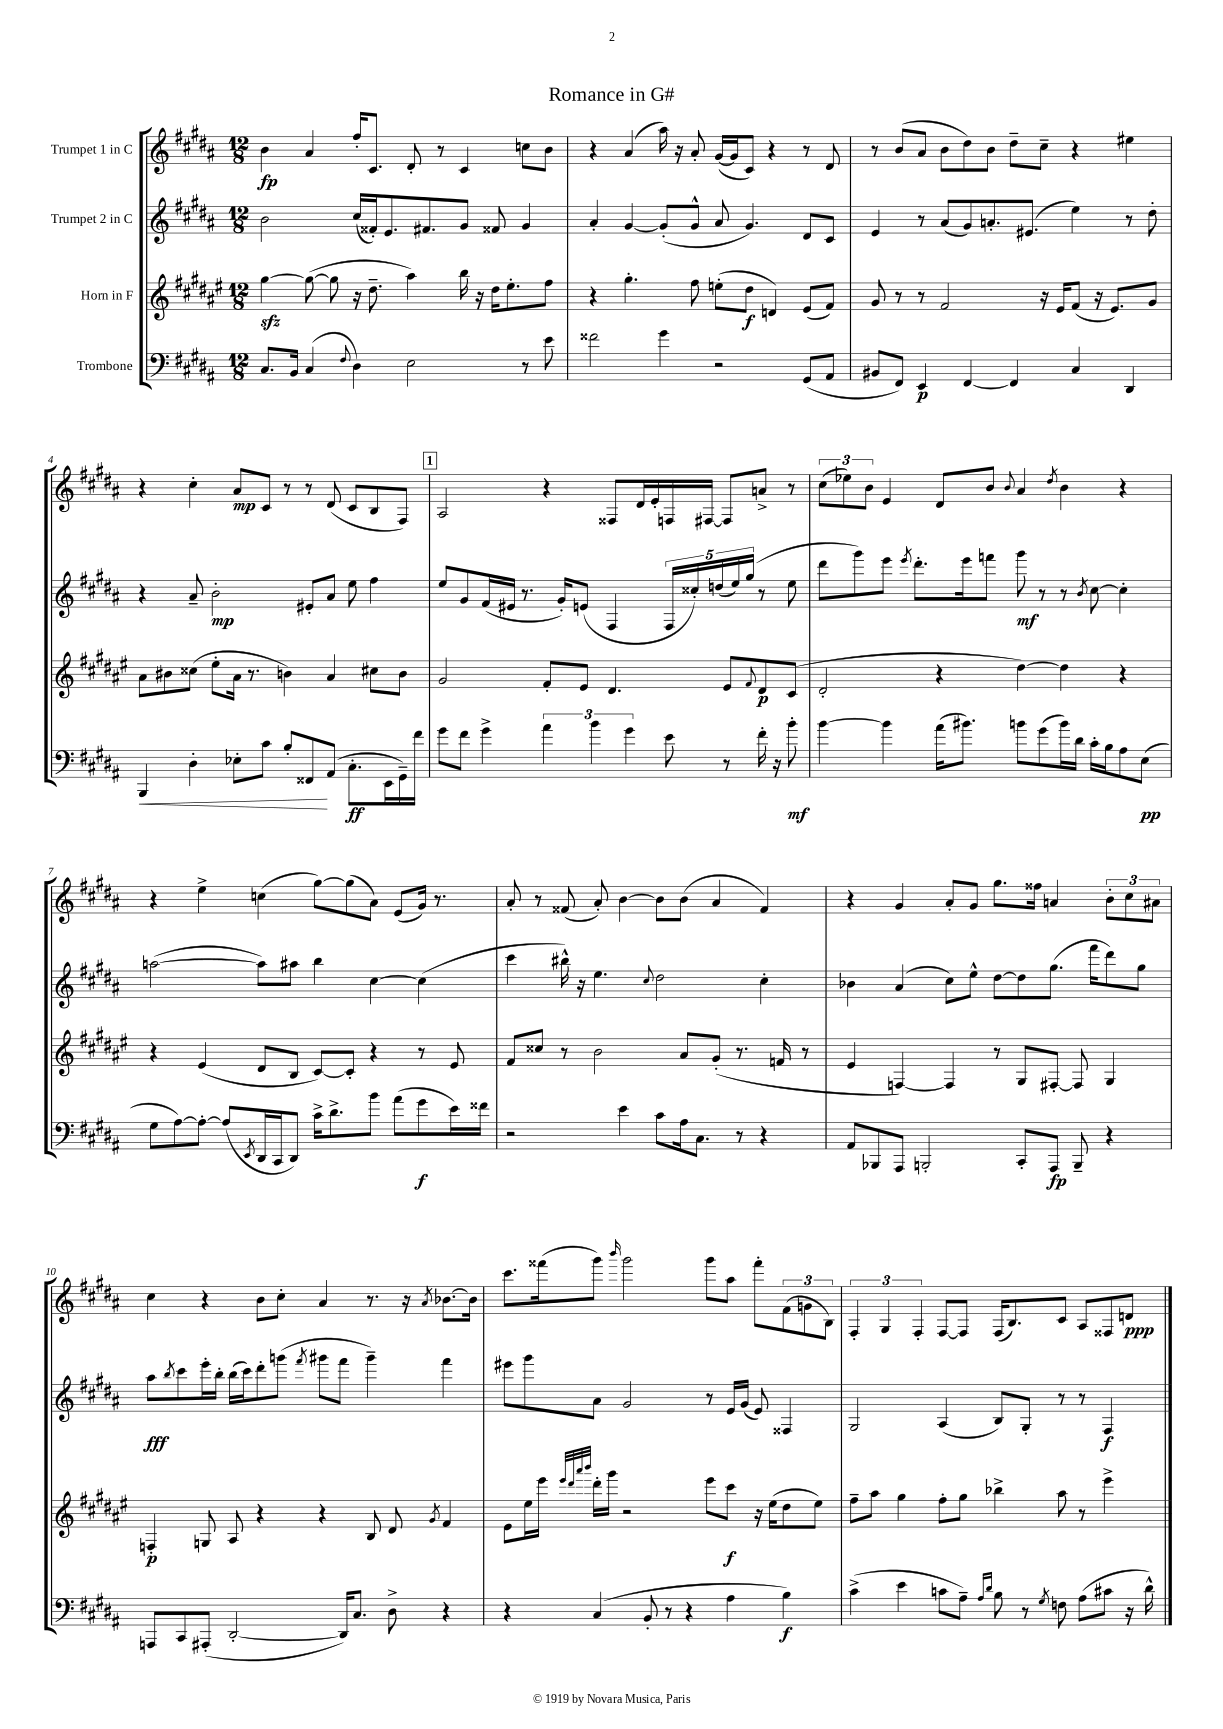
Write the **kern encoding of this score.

**kern	**dynam	**kern	**dynam	**kern	**dynam	**kern	**dynam
*part4	*part4	*part3	*part3	*part2	*part2	*part1	*part1
*staff4	*staff4	*staff3	*staff3	*staff2	*staff2	*staff1	*staff1
*I"Trombone	*	*I"Horn in F	*	*I"Trumpet 2 in C	*	*I"Trumpet 1 in C	*
*clefF4	*	*clefG2	*	*clefG2	*	*clefG2	*
*k[f#c#g#d#a#]	*	*k[f#c#g#d#a#e#]	*	*k[f#c#g#d#a#]	*	*k[f#c#g#d#a#]	*
*M12/8	*	*M12/8	*	*M12/8	*	*M12/8	*
=1	=1	=1	=1	=1	=1	=1	=1
8.C#/L	.	[4gg#zz\	.	2b\	.	4b\	fp
16BB/Jk	.	.	.	.	.	.	.
(4C#/	.	(8gg#\_	.	.	.	4a#/	.
.	.	8gg#\]	.	.	.	.	.
8qqF#/	.	.	.	.	.	.	.
4D#\)	.	16r	.	(16cc#/LL	.	16ff#'/KL	.
.	.	8.dd#~\	.	16f##X'/J)	.	8.c#/J	.
.	.	.	.	8.e/	.	.	.
2E\	.	4aa#\)	.	.	.	8d#'/	.
.	.	.	.	8.f#X/	.	.	.
.	.	.	.	.	.	8r	.
.	.	16bb\	.	8g#/J	.	4c#/	.
.	.	16r	.	.	.	.	.
.	.	16dd#\KL	.	8f##X/	.	.	.
.	.	8.ee#'\	.	.	.	.	.
8r	.	.	.	4g#/	.	8ccn\L	.
8e\	.	8ff#\J	.	.	.	8b\J	.
=2	=2	=2	=2	=2	=2	=2	=2
2f##X\	.	4r	.	4a#'/	.	4r	.
.	.	4.gg#'\	.	[4g#/	.	(4a#/	.
4g#\	.	.	.	(8g#'/L]	.	16aa#\)	.
.	.	.	.	.	.	16r	.
.	.	8ff#\	.	8g#^^/J	.	8a#'/	.
2r	.	(8een'\L	.	8a#/	.	([16g#/LL	.
.	.	.	.	.	.	16g#/J]	.
.	.	8dd#\J	f	4.g#/)	.	8c#/J)	.
.	.	4dn/)	.	.	.	4r	.
(8GG#/L	.	(8e#/L	.	8d#/L	.	8r	.
8AA#/J	.	8f#/J)	.	8c#/J	.	8d#/	.
=3	=3	=3	=3	=3	=3	=3	=3
8BB#X/L	.	8g#/	.	4e/	.	8r	.
8FF#/J)	.	8r	.	.	.	(8b/L	.
4EE/	p	8r	.	8r	.	8a#/J	.
.	.	2f#/	.	(8a#/L	.	8b\L	.
[4FF#/	.	.	.	8g#/)	.	8dd#\)	.
.	.	.	.	8.an'/	.	8b\J	.
4FF#/]	.	.	.	.	.	8dd#~\L	.
.	.	.	.	(8.e#X/J	.	.	.
.	.	16r	.	.	.	8cc#~\J	.
.	.	16e#/KL	.	.	.	.	.
4C#/	.	(8f#/J	.	4ee\)	.	4r	.
.	.	16r	.	.	.	.	.
.	.	8.e#/L)	.	.	.	.	.
4DD#/	.	.	.	8r	.	4ee#X\	.
.	.	8g#/J	.	8dd#'\	.	.	.
!!LO:LB:g=z
=4	=4	=4	=4	=4	=4	=4	=4
!	!LO:HP:b	!	!	!	!	!	!
4BBB/	<	8a#\L	.	4r	.	4r	.
.	.	8b#X\	.	.	.	.	.
4D#'\	.	(8cc##X\J	.	8a#~/	.	4cc#'\	.
.	.	8ee#'\L	.	2b'\	mp	.	.
8E-X'\L	.	16a#\Jk	.	.	.	8a#/L	mp
.	.	8.r	.	.	.	.	.
8c#\J	.	.	.	.	.	8c#/J	.
8B'/L	.	4bn\)	.	.	.	8r	.
8FF##X/	.	.	.	8e#X'/L	.	8r	.
(8AA#/J	[	4a#/	.	8a#/J	.	(8d#/	.
8.C#'\L	ff	.	.	8ee\	.	8c#/L	.
.	.	8cc#X\L	.	4ff#\	.	8B/	.
16EE\L	.	.	.	.	.	.	.
16GG#~\)	.	8b\J	.	.	.	8F#/J)	.
16f#\JJ	.	.	.	.	.	.	.
!!LO:REH:place=s1:t=1
=5	=5	=5	=5	=5	=5	=5	=5
8g#\L	.	2g#/	.	8ee/L	.	2A#/	.
8f#\J	.	.	.	8g#/	.	.	.
4g#^\	.	.	.	(16f#/L	.	.	.
.	.	.	.	16e#X/JJ	.	.	.
.	.	.	.	8.r	.	.	.
6a#\	.	8f#'/L	.	.	.	4r	.
.	.	.	.	16g#'/KL)	.	.	.
.	.	8e#/J	.	(8en/J	.	.	.
6b\	.	.	.	.	.	.	.
.	.	4.d#/	.	4F#/	.	8F##X/L	.
6g#\	.	.	.	.	.	.	.
.	.	.	.	.	.	16d#/L	.
.	.	.	.	.	.	16e'/	.
8e\	.	.	.	20F#/LL	.	16Fn/	.
.	.	.	.	20cc##X'/)	.	.	.
.	.	.	.	.	.	[16F#X/JJ	.
.	.	.	.	(20ddn/	.	.	.
8r	.	8e#/L	.	.	.	8F#/L]	.
.	.	.	.	20ee/)	.	.	.
.	.	.	.	(20gg#/JJ	.	.	.
.	.	8qqf#/	.	.	.	.	.
16f#'\	.	8d#/	p	8r	.	8an^/J	.
16r	.	.	.	.	.	.	.
8b'\	mf	(8c#/J	.	8ee\	.	8r	.
=6	=6	=6	=6	=6	=6	=6	=6
[4b\	.	2d#'/	.	8ddd#\L	.	(12cc#\L	.
.	.	.	.	.	.	12ee-X\)	.
.	.	.	.	8ggg#\)	.	.	.
.	.	.	.	.	.	12b\J	.
4b\]	.	.	.	8eee\J	.	4e/	.
.	.	.	.	8qeee/	.	.	.
.	.	.	.	8.ddd#'\L	.	.	.
(16a#\KL	.	4r	.	.	.	8d#/L	.
8.b#X\J)	.	.	.	16eee\k	.	.	.
.	.	.	.	8fffn\J	.	8b/J	.
.	.	.	.	.	.	8qqb/	.
8bn\L	.	[4dd#\)	.	8ggg#\	mf	4a#/	.
(8g#\	.	.	.	8r	.	.	.
.	.	.	.	.	.	8qdd#/	.
16b\L)	.	4dd#\]	.	8r	.	4b\	.
16d#\JJ	.	.	.	.	.	.	.
.	.	.	.	8qb/	.	.	.
16c#'\LL	.	.	.	[8cc#\	.	.	.
16B\J	.	.	.	.	.	.	.
8A#\	.	4r	.	4cc#'\]	.	4r	.
(8E\J	pp	.	.	.	.	.	.
!!LO:LB:g=z
=7	=7	=7	=7	=7	=7	=7	=7
8G#\L	.	4r	.	([2aan\	.	4r	.
[8A#\)	.	.	.	.	.	.	.
8A#'\J_	.	(4e#/	.	.	.	4ee^\	.
(8A#/L]	.	.	.	.	.	.	.
8qEE/	.	.	.	.	.	.	.
16DD#/L	.	8d#/L	.	8aa\L])	.	(4ccn\	.
16CC#/J	.	.	.	.	.	.	.
8DD#/J)	.	8B/J	.	8aa#X\J	.	.	.
16c#^\KL	.	[8c#/L)	.	4bb\	.	[8gg#\L)	.
8.d#^\	.	.	.	.	.	.	.
.	.	8c#'/J]	.	.	.	(8gg#\]	.
8b\J	.	4r	.	[4cc#\	.	8a#\J)	.
(8a#\L	.	.	.	.	.	(8e/L	.
8g#\	f	8r	.	(4cc#\]	.	16g#/Jk)	.
.	.	.	.	.	.	8.r	.
16e\L)	.	8e#/	.	.	.	.	.
16f##X\JJ	.	.	.	.	.	.	.
=8	=8	=8	=8	=8	=8	=8	=8
2r	.	8f#/L	.	4ccc#\	.	8a#'/	.
.	.	8cc##X/J	.	.	.	8r	.
.	.	8r	.	16bb#X^^\)	.	(8f##X/	.
.	.	.	.	16r	.	.	.
.	.	2b\	.	4.ee\	.	8a#'/)	.
4e\	.	.	.	.	.	[4b\	.
.	.	.	.	8qqcc#/	.	.	.
8c#\L	.	.	.	2dd#\	.	8b\L]	.
16A#\k	.	8a#/L	.	.	.	(8b\J	.
8.C#\J	.	.	.	.	.	.	.
.	.	(8g#'/J	.	.	.	4a#/	.
8r	.	8.r	.	.	.	.	.
4r	.	.	.	4cc#'\	.	4f##/)	.
.	.	16fn/	.	.	.	.	.
.	.	8r	.	.	.	.	.
=9	=9	=9	=9	=9	=9	=9	=9
8AA#/L	.	4e#/	.	4b-X\	.	4r	.
8BBB-X/	.	.	.	.	.	.	.
8AAA#/J	.	[4Fn/)	.	(4a#/	.	4g#/	.
2BBBn'/	.	.	.	.	.	.	.
.	.	4F/]	.	8cc#\L)	.	8a#'/L	.
.	.	.	.	8ee^^\J	.	8g#/J	.
.	.	8r	.	[8dd#\L	.	8.gg#\L	.
8CC#'/L	.	8G#/L	.	8dd#\]	.	.	.
.	.	.	.	.	.	16ff##X\Jk	.
8AAA#/J	fp	[8F#X'/J	.	(8.gg#\J	.	4an/	.
8BBB~/	.	8F#/]	.	.	.	.	.
.	.	.	.	16fff#\KL	.	.	.
4r	.	4G#/	.	8ddd#\)	.	12b'\L	.
.	.	.	.	.	.	12cc#\	.
.	.	.	.	8gg#\J	.	.	.
.	.	.	.	.	.	12a#X\J	.
!!LO:LB:g=z
=10	=10	=10	=10	=10	=10	=10	=10
8AAAn/L	.	4Fn'/	p	8aa#\L	fff	4cc#\	.
.	.	.	.	8qbb/	.	.	.
8CC#/	.	.	.	8ccc#\	.	.	.
(8AAA#X'/J	.	8Gn/	.	16eee'\L	.	4r	.
.	.	.	.	16bb'\JJ	.	.	.
[2DD#'/	.	8A#/	.	(16bb\LL	.	.	.
.	.	.	.	16ccc#\J)	.	.	.
.	.	4r	.	8ddd#'\	.	8b\L	.
.	.	.	.	(8gggn\J	.	8cc#'\J	.
.	.	.	.	8qfff#/	.	.	.
.	.	4r	.	8ggg#X\L	.	4a#/	.
16DD#/KL])	.	.	.	8fff#\J	.	.	.
8.C#/J	.	.	.	.	.	.	.
.	.	8B/	.	4ggg#~\)	.	8.r	.
8D#^\	.	8d#/	.	.	.	.	.
.	.	.	.	.	.	16r	.
.	.	8qg#/	.	.	.	8qa#/	.
4r	.	4f#/	.	4fff#\	.	[8.b-X\L	.
.	.	.	.	.	.	16b-\Jk]	.
=11	=11	=11	=11	=11	=11	=11	=11
4r	.	8e#\L	.	8eee#X\L	.	8.ccc#\L	.
.	.	16ee#\L	.	8ggg#\	.	.	.
.	.	16eee#\JJ	.	.	.	(16fff##X\k	.
.	.	32qqeee#/LLL	.	.	.	.	.
.	.	32qqddd#/	.	.	.	.	.
.	.	32qqaaa#/	.	.	.	.	.
.	.	32qqbbb/JJJ	.	.	.	.	.
(4C#/	.	16ddd#'\LL	.	8a#\J	.	8ggg#\J)	.
.	.	16ggg#\JJ	.	.	.	.	.
.	.	.	.	.	.	16qqbbb/	.
.	.	2r	.	2g#/	.	2ggg#\	.
8BB'/	.	.	.	.	.	.	.
8r	.	.	.	.	.	.	.
4r	.	.	.	.	.	.	.
.	.	8eee#\L	.	8r	.	8ggg#\L	.
4A#\	.	8ccc#\J	f	16e/LL	.	8aa#\J	.
.	.	.	.	(16g#/JJ	.	.	.
.	.	16r	.	8e/)	.	8fff##'\L	.
.	.	(16ee#\KL	.	.	.	.	.
4B\)	f	8dd#\	.	4F##X/	.	(12f#\	.
.	.	.	.	.	.	12gn\	.
.	.	8ee#\J)	.	.	.	.	.
.	.	.	.	.	.	12B\J)	.
=12	=12	=12	=12	=12	=12	=12	=12
(4c#^\	.	8ff#~\L	.	2G#/	.	6F#'/	.
.	.	8aa#\J	.	.	.	.	.
.	.	.	.	.	.	6G#/	.
4e\	.	4gg#\	.	.	.	.	.
.	.	.	.	.	.	6F#'/	.
8cn\L	.	8ff#'\L	.	(4A#/	.	[8F#/L	.
8A#~\J)	.	8gg#\J	.	.	.	8F#/J]	.
16qqA#/LL	.	.	.	.	.	.	.
16qqd#/JJ	.	.	.	.	.	.	.
8B\	.	4bb-X^\	.	8B/L)	.	(16F#/KL	.
.	.	.	.	.	.	8.B/)	.
8r	.	.	.	8G#'/J	.	.	.
8qG#/	.	.	.	.	.	.	.
8Fn\	.	8aa#\	.	8r	.	8c#/J	.
(8A#\L	.	8r	.	8r	.	8A#/L	.
8c#X\J	.	4eee#^\	.	4F#/	f	8F##X/	.
16r	.	.	.	.	.	8dn/J	ppp
16d#^^\)	.	.	.	.	.	.	.
==	==	==	==	==	==	==	==
*-	*-	*-	*-	*-	*-	*-	*-
